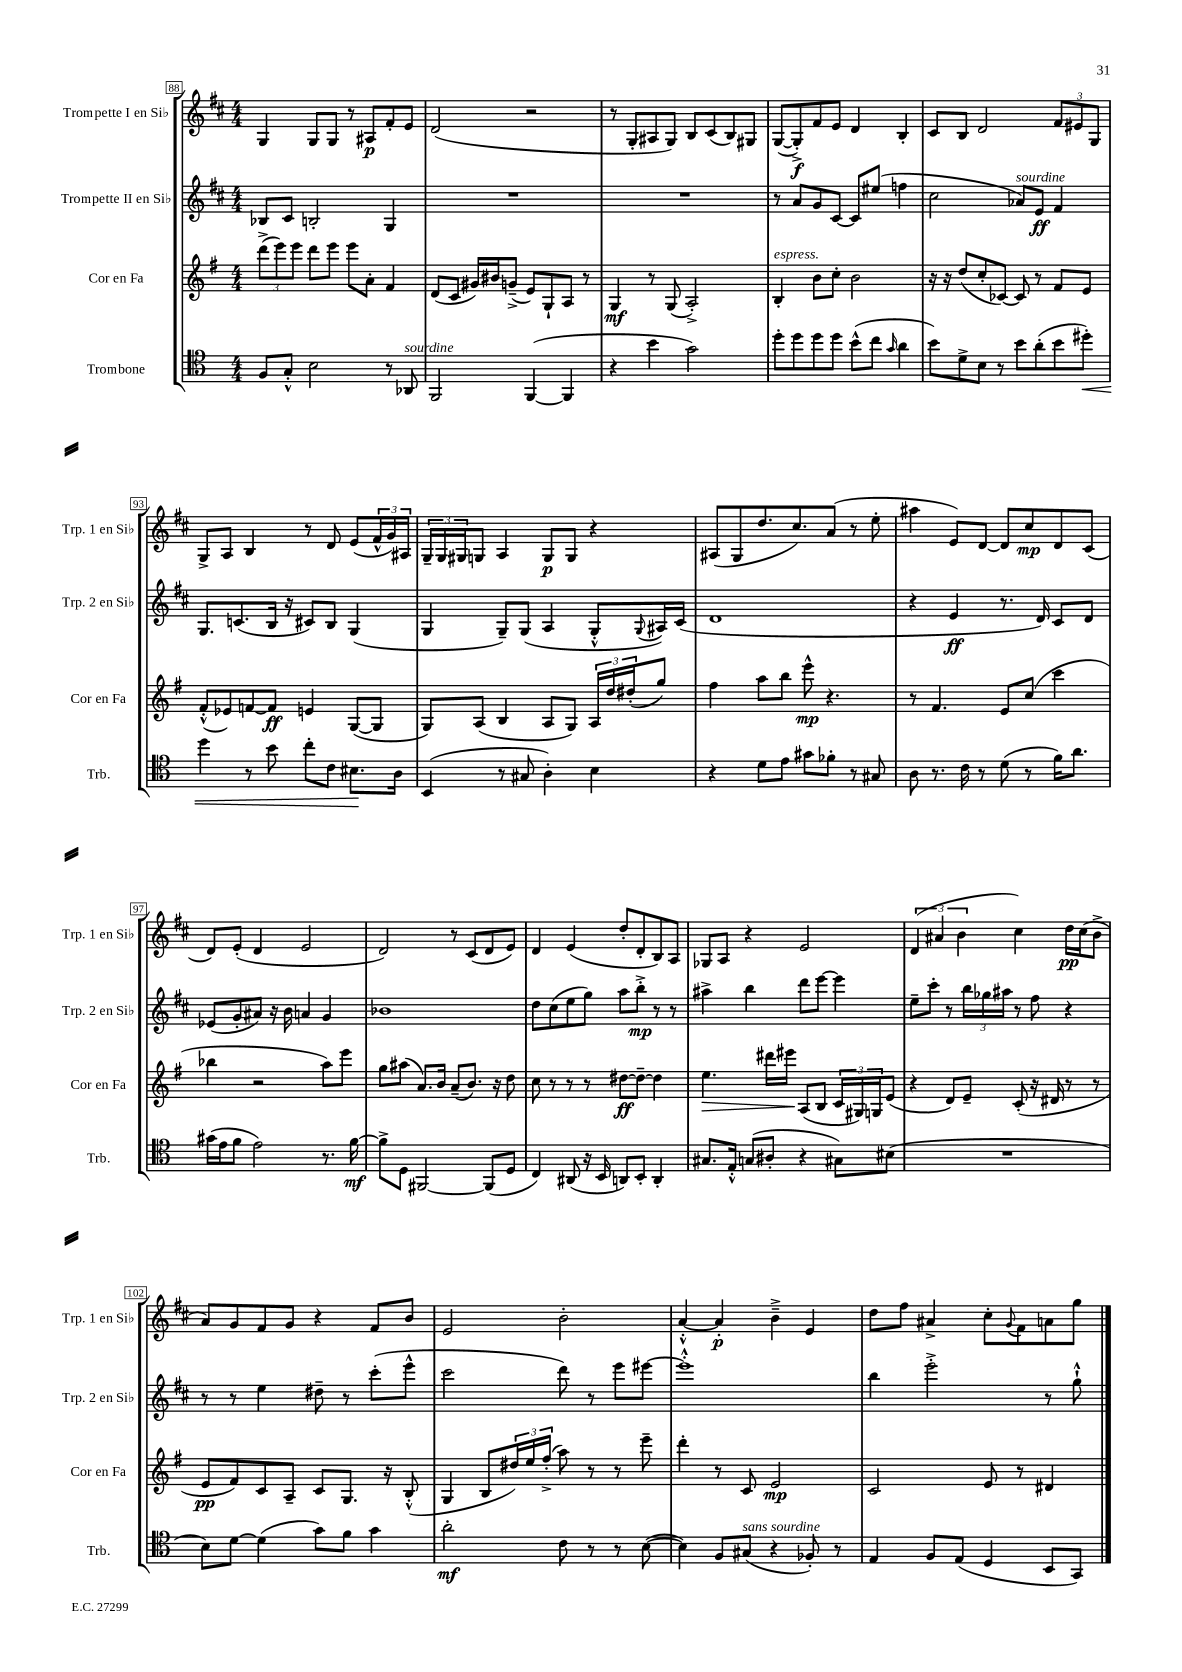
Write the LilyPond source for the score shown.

<<
\new StaffGroup <<
\new Staff = "s0" \with { instrumentName = "Trompette I en Sib" shortInstrumentName = "Trp. 1 en Sib" } {
    \clef treble \key d \major \numericTimeSignature \time 4/4
    g4 g8 g8 r8 ais8\p fis'8-. e'8 |
    d'2( r2 |
    r8 g8-. ais8 g8) b8 cis'8( b8) gis8 |
    g8~( g8-.->\f) fis'8 e'8 d'4 b4-. |
    cis'8 b8 d'2 \tuplet 3/2 { fis'8 eis'8 g8 } |
    g8-> a8 b4 r8 d'8 e'8( \tuplet 3/2 { fis'16-^ g'16) ais16 } |
    \tuplet 3/2 { g16-- g16 gis16 } g8 a4 g8\p g8 r4 |
    ais8( g8 d''8. cis''8.) a'8( r8 e''8-. |
    ais''4 e'8) d'8~ d'8 cis''8\mp d'8 cis'8( |
    d'8) e'8-.( d'4 e'2 |
    d'2) r8 cis'8( d'8 e'8) |
    d'4 e'4( d''8-. d'8-. b8) a8 |
    ges8 a8 r4 e'2 |
    \tuplet 3/2 { d'4( ais'4 b'4 } cis''4) d''16\pp cis''16( b'8-> |
    a'8) g'8 fis'8 g'8 r4 fis'8 b'8 |
    e'2 b'2-. |
    a'4~-.-^ a'4-.\p b'4---> e'4 |
    d''8 fis''8 ais'4-> cis''8-. \appoggiatura { g'8 } fis'8 a'8 g''8 \bar "|." |
}
\new Staff = "s1" \with { instrumentName = "Trompette II en Sib" shortInstrumentName = "Trp. 2 en Sib" } {
    \clef treble \key d \major \numericTimeSignature \time 4/4
    bes8 cis'8 b2-. g4 |
    R1 |
    R1 |
    r8 a'8 g'8 cis'8~ cis'8 eis''8( f''4 |
    cis''2 aes'8^\markup { \italic "sourdine" }) e'8\ff fis'4 |
    g8. c'8.( b16 r16 cis'8) b8 g4( |
    g4 g8--) g8( a4 g8-.-^ \appoggiatura { g8 } ais16) cis'16( |
    d'1 |
    r4 e'4\ff r8. d'16) cis'8 d'8 |
    ees'8( g'8-. ais'8) r16 b'16 a'4 g'4 |
    bes'1 |
    d''8 cis''8( e''8 g''8) a''8 b''8-.->\mp r8 r8 |
    ais''4-> b''4 d'''8 e'''8~ e'''4 |
    e''8-- cis'''8-. r8 \tuplet 3/2 { b''16 ges''16 ais''16 } r8 fis''8 r4 |
    r8 r8 e''4 dis''8-- r8 cis'''8-.( e'''8-^ |
    cis'''2 d'''8) r8 e'''8 eis'''8~ |
    eis'''1-.-^ |
    b''4 e'''2-.-> r8 g''8-!-^ \bar "|." |
}
\new Staff = "s2" \with { instrumentName = "Cor en Fa" shortInstrumentName = "Cor en Fa" } {
    \clef treble \key g \major \numericTimeSignature \time 4/4
    \tuplet 3/2 { d'''8->( e'''8) e'''8 } d'''8 e'''8 e'''8 a'8-. fis'4 |
    d'8( c'8 gis'16) bis'16 g'8--->( e'8) g8-! a8 r8 |
    g4\mf r8 g8( a2-.->) |
    b4-.^\markup { \italic "espress." } b'8 c''8-. b'2 |
    r16 r16 d''8( c''8-. ces'8~) ces'8 r8 fis'8 e'8 |
    fis'8-.-^( ees'8) f'8~ f'8\ff e'4 g8~( g8 |
    g8) a8( b4 a8 g8) \tuplet 3/2 { a16 d''16 dis''16-.( } g''8) |
    fis''4 a''8 b''8 e'''8-^\mp r4. |
    r8 fis'4. e'8 c''8( c'''4 |
    bes''4 r2 a''8) e'''8 |
    g''8 ais''8( a'8.) b'16 a'8--( b'8.) r16 d''8 |
    c''8 r8 r8 r8 dis''8~\ff dis''8~-- dis''4 |
    e''4.\> dis'''16 eis'''16\! a8( b8 \tuplet 3/2 { c'16 gis16) g16 } e'8( |
    r4 d'8) e'8-- c'8-.( r16 dis'16 r8 r8 |
    e'8\pp fis'8) c'8 a8-- c'8 g8. r16 b8-.-^( |
    g4 b8 \tuplet 3/2 { dis''16) e''16 fis''16-.->( } a''8) r8 r8 e'''8-- |
    d'''4-. r8 c'8 e'2\mp |
    c'2 e'8 r8 dis'4 \bar "|." |
}
\new Staff = "s3" \with { instrumentName = "Trombone" shortInstrumentName = "Trb." } {
    \clef tenor \key c \major \numericTimeSignature \time 4/4
    f8 g8-.-^ b2 r8 aes,8^\markup { \italic "sourdine" } |
    f,2 f,4~( f,4 |
    r4 b'4 g'2) |
    d''8-. d''8 d''8 d''8 b'8-^( c''8 \grace { g'16 } a'4 |
    b'8) d'8-> b8 r8 b'8 a'8-.( b'8 dis''8-.\<) |
    d''4 r8 b'8 c''8-. c'8 bis8.\! a16 |
    b,4( r8 gis8 a4-.) b4 |
    r4 d'8 e'8 gis'8 fes'8-. r8 gis8 |
    a8 r8. c'16 r8 d'8( r8 f'16) a'8. |
    gis'16( e'16 f'8 e'2) r8. f'16~\mf |
    f'8-> d8 fis,2~ fis,8( d8 |
    c4) ais,8( r16 b,16 a,8) b,8-. a,4-. |
    gis8. e16-.-^ g8( ais8-. r4 gis8) bis8( |
    R1 |
    b8) d'8~ d'4( g'8) f'8 g'4 |
    a'2-.\mf c'8 r8 r8 b8~( |
    b4) f8 gis8^\markup { \italic "sans sourdine" }( r4 fes8-.) r8 |
    e4 f8 e8( d4 b,8 g,8) \bar "|." |
}
>>
>>
\layout { \context { \Score currentBarNumber = #88 \override BarNumber.stencil = #(make-stencil-boxer 0.1 0.3 ly:text-interface::print) } }
